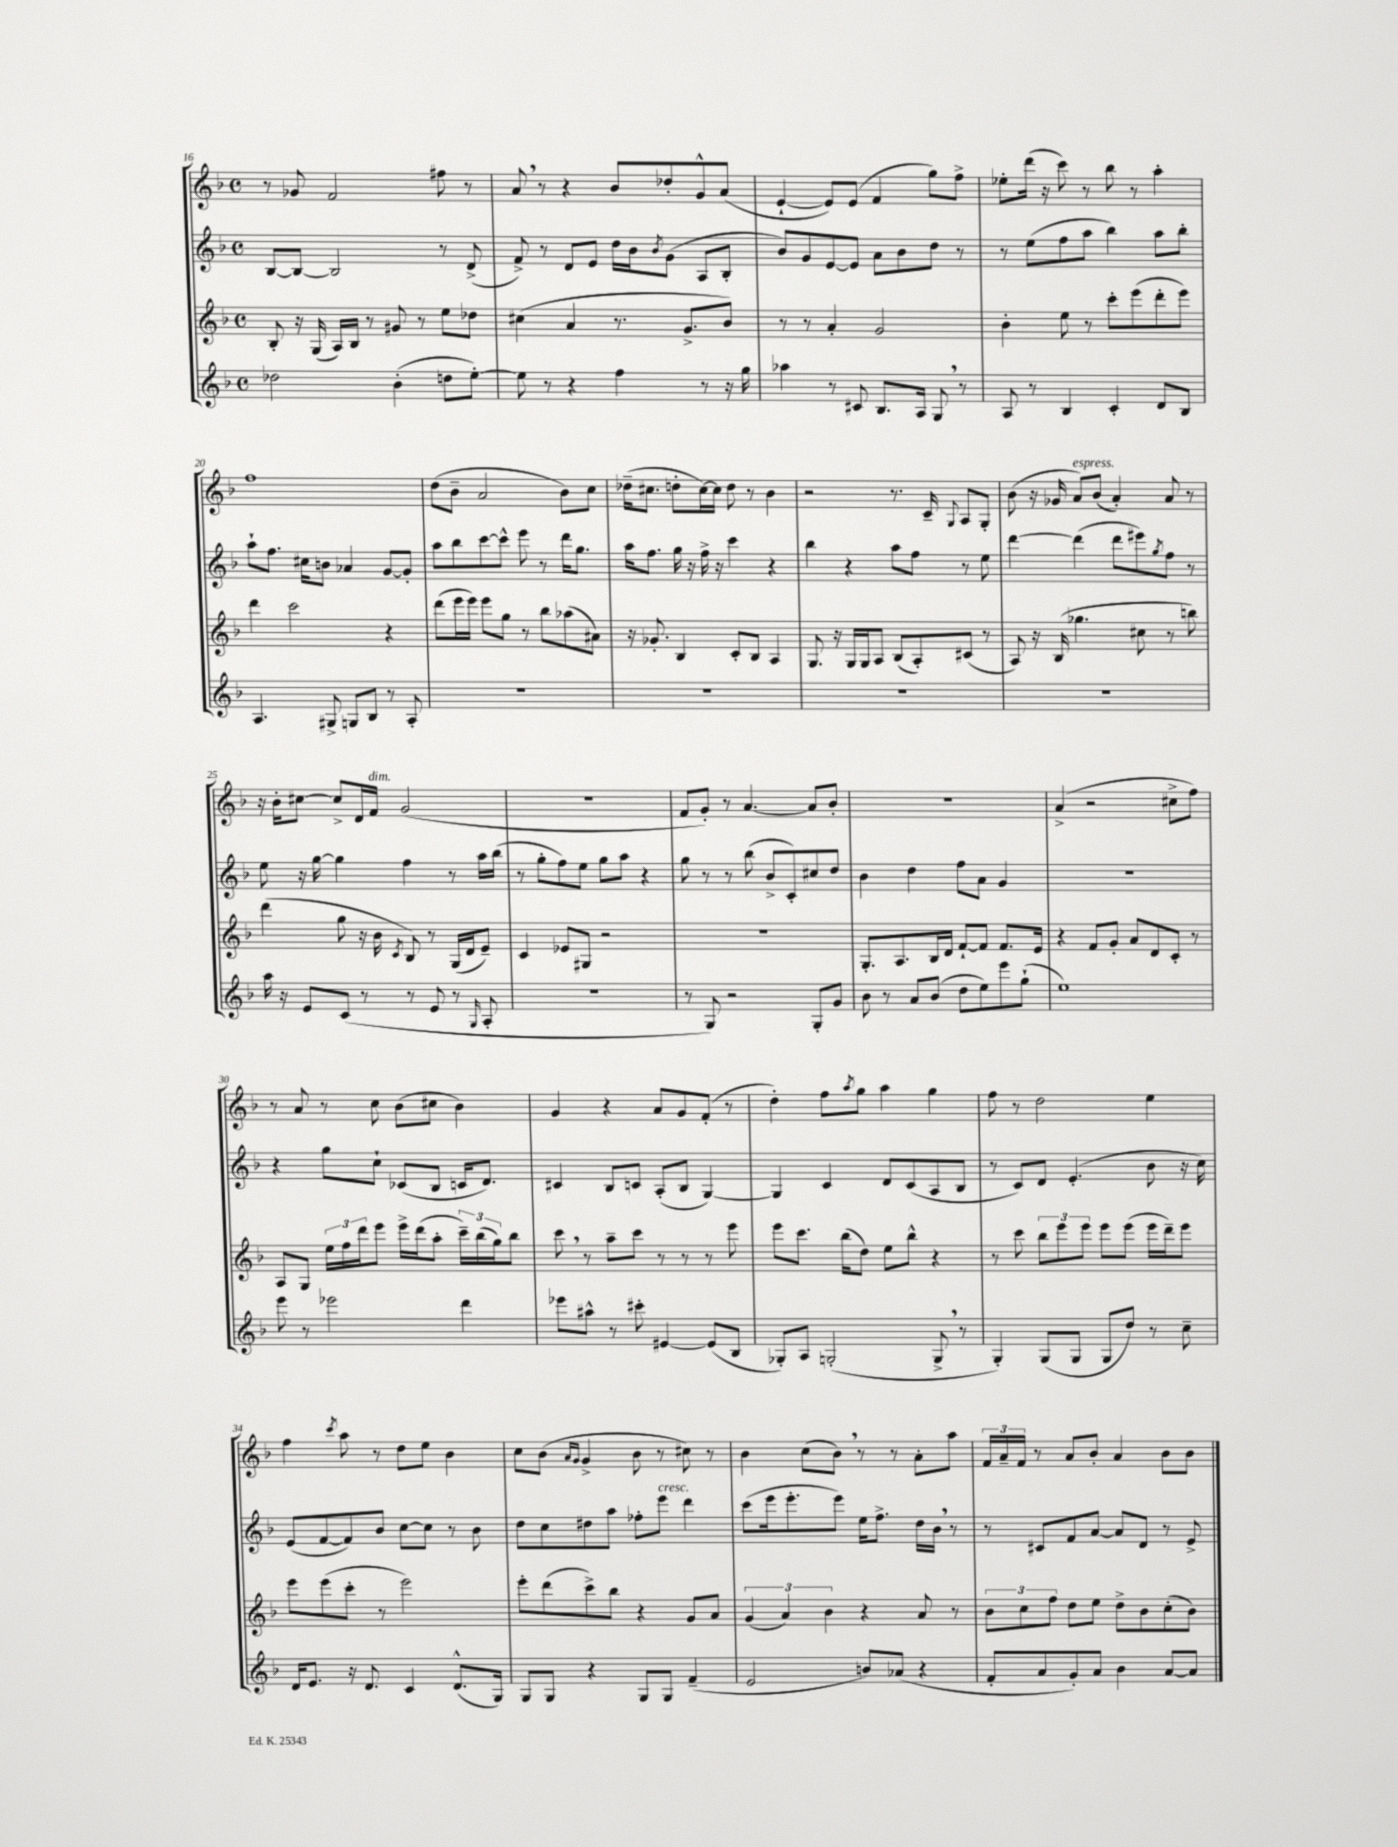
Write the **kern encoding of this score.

**kern	**kern	**kern	**kern
*staff4	*staff3	*staff2	*staff1
*clefG2	*clefG2	*clefG2	*clefG2
*k[b-]	*k[b-]	*k[b-]	*k[b-]
*M4/4	*M4/4	*M4/4	*M4/4
*met(c)	*met(c)	*met(c)	*met(c)
2dd-	8B-'	[8B-	8r
.	16r	8B-_	8g-
.	(16G	.	.
.	16A)	2B-]	2f
.	16B-	.	.
.	8r	.	.
(4b-'	8g#	.	.
.	8r	.	.
8dd	8ee	8r	8ff#
[8ee')	8dd-	(8d^	8r
=	=	=	=
8ee]	(4cc#	8f^)	8a
8r	.	8r	8r
4r	4a	8d	4r
.	.	8e	.
4ff	8.r	16dd	8b-
.	.	16b-	.
.	.	8qb-	.
.	.	(8g	8dd-'
.	8.g^	.	.
8r	.	8A	8g^^
16r	8b-)	8B-'	(8a
16gg	.	.	.
=	=	=	=
4aa-	8r	8b-)	[4e`
.	8r	8g	.
8r	4a'	[8e	8e])
8c#	.	8e]	(8e
8.B-	2g	8a	4f
.	.	8b-	.
16A	.	.	.
8G	.	8dd	8gg)
8r	.	8r	8ff^
=	=	=	=
8A	4b-'	8r	8ee-'
8r	.	(8ee	(16ddd
.	.	.	16r
4B-	8ee	8ff	8ccc)
.	8r	8aa	8r
4c'	8ccc'	4bb-)	8bb-
.	(8eee	.	8r
8d	8ddd'	8aa	4aa'
8B-	8eee)	8bb-'	.
=	=	=	=
4.A	4ddd	8aa`	1ff
.	.	8.ff	.
.	2ccc	.	.
.	.	16cc#	.
8G#^	.	8b	.
8G	.	4a-	.
8B-	.	.	.
8r	4r	[8g	.
8A'	.	8g']	.
=	=	=	=
1r	(8ddd	8aa	(8dd
.	16eee	8bb-	8b-~
.	16eee)	.	.
.	8eee	[8ccc	2a
.	8gg	8ccc^^]	.
.	8r	8eee	.
.	8bb-	8r	.
.	(8aa-	16ddd	8b-)
.	.	8.gg	.
.	8a#)	.	8cc
=	=	=	=
1r	16r	16aa	(16dd-~
.	8.g-'	8.ff	8.cc#
.	4B-	16gg	8dd'
.	.	16r	.
.	.	16ff^	[16cc#)
.	.	16r	16cc#]
.	8c'	4ccc	8dd
.	8B-	.	8r
.	4A	4r	4b-
=	=	=	=
1r	8.G	4bb-	2r
.	16r	.	.
.	16G	4r	.
.	16G	.	.
.	8A	.	.
.	(8B-	8aa	8.r
.	8A')	8ff	.
.	.	.	16c~
.	.	.	8qqG
.	(8c#	8r	8A
.	8r	8ee	8G'
=	=	=	=
1r	8A)	[4ddd	(8b-
.	16r	.	16r
.	(16B-	.	16g-
.	4.gg-	(4ddd]	8a)
.	.	.	(8b-
.	.	8ddd	4a')
.	8cc#	8eee#)	.
.	.	8qgg	.
.	8r	8ff	8a
.	8bb)	8r	8r
=	=	=	=
16aa	(4ddd	8ee	16r
16r	.	.	16b-'
8e	.	16r	[8cc#
.	.	[16gg	.
(8c	8gg	4gg]	8cc#^]
8r	16r	.	16d
.	16b-	.	16f
.	8qc	.	.
8r	8B-)	4ff	(2g
8e	8r	.	.
8r	(16G	8r	.
.	16d	.	.
16qqG	.	.	.
8A'	8e~)	16aa	.
.	.	(16bb-	.
=	=	=	=
1r	4c	8r	1r
.	.	8gg'	.
.	8e-	8ff)	.
.	8G#	8ee	.
.	2r	8gg	.
.	.	8aa	.
.	.	4r	.
=	=	=	=
8r	1r	8gg	8f
8G)	.	8r	8g')
2r	.	8r	8r
.	.	(8bb-	[4.a
.	.	8b-^	.
.	.	8c')	.
8G'	.	8cc#	8a]
8g	.	8dd	8b-'
=	=	=	=
8b-	8.G'	4b-	1r
8r	.	.	.
.	8.A	.	.
8a	.	4dd	.
(8b-	16B-	.	.
.	16d	.	.
8dd	[8f`	8ff	.
8ee)	8f]	8a	.
8eee	8.f	4g	.
(8gg`	.	.	.
.	16e	.	.
=	=	=	=
1ee)	4r	1r	(4a^
.	8f	.	2r
.	8g'	.	.
.	8a	.	.
.	8d	.	.
.	8c'	.	8cc#^
.	8r	.	8ff)
=	=	=	=
8eee	8A	4r	8r
8r	8G	.	8a
2eee-	24ee	8gg	8r
.	24ff	.	.
.	24ddd	.	.
.	8eee	8cc`	8cc
.	16eee^	(8c-	(8b-
.	(16ddd	.	.
.	8aa'	8B-	8cc#
4ddd	24ccc~)	16c	4b-)
.	(24bb-	.	.
.	.	8.d)	.
.	24gg)	.	.
.	8bb-	.	.
=	=	=	=
8eee-	8ccc	4c#	4g
8aa#^^	8r	.	.
8r	8aa~	8B-	4r
8ccc#'	8ccc	8c	.
[4e#	8r	(8A'	8a
.	8r	8B-	8g
(8e#]	8r	[4G)	(8f'
8B-	8eee	.	8r
=	=	=	=
8G-')	8eee	4G]	4dd')
8A	8.ccc	.	.
(2G'	.	4c	8ff
.	(16bb-	.	.
.	.	.	8qaa
.	8dd)	.	8gg
.	8ee	8d	4aa
.	8bb-^^	(8c	.
8G^	4r	8A	4gg
8r	.	8B-	.
=	=	=	=
4G')	8r	8r	8ff
.	8ccc	8c)	8r
(8G	12bb-	8d	2dd
.	12eee	.	.
8G	.	(4.e'	.
.	12eee	.	.
8G	8eee	.	.
8dd)	(8eee	.	.
8r	16eee	8b-	4ee
.	16ddd~)	.	.
8cc~	8eee	16r	.
.	.	16cc)	.
=	=	=	=
16d	8eee	(8e	4ff
8.e	.	.	.
.	(8eee	[8f	.
.	.	.	8qccc
16r	8ccc'	8f])	8aa
8.d	.	.	.
.	8r	8b-	8r
4c	2eee)	[8cc	8dd
.	.	8cc]	8ee
(8.d^^	.	8r	4b-
.	.	8b-	.
16G)	.	.	.
=	=	=	=
8G	8eee'	8dd	8cc
8G	(8ddd	8cc	(8b-
.	.	.	16qqa
.	.	.	16qqg
4r	8ccc^)	8dd#	4g^
.	8bb-	8aa	.
8G	4r	8ff-'	8b-
8G	.	8eee	8r
(4f~	8g	4ddd	8cc#)
.	8a	.	8r
=	=	=	=
2e	(6g	(8ccc	4b-
.	.	16eee	.
.	6a)	.	.
.	.	8.eee'	.
.	.	.	(8cc
.	6b-	.	.
.	.	8eee)	8b-)
8b)	4r	16ee	8r
.	.	8.ff^	.
(8a-	.	.	8r
4r	8a	16dd	8a'
.	.	16b-	.
.	8r	8r	8aa
=	=	=	=
8f'	12b-	8r	24f
.	.	.	24a~
.	12cc	.	24f
8a	.	8c#	8r
.	12ff	.	.
8g')	8dd	8f	8a
8a	8ee	[8a	8b-'
4b-	8dd^	8a]	4a
.	8b-	8d	.
[8a	(8cc'	8r	8b-
8a]	8b-)	8e^	8b-
==	==	==	==
*-	*-	*-	*-
